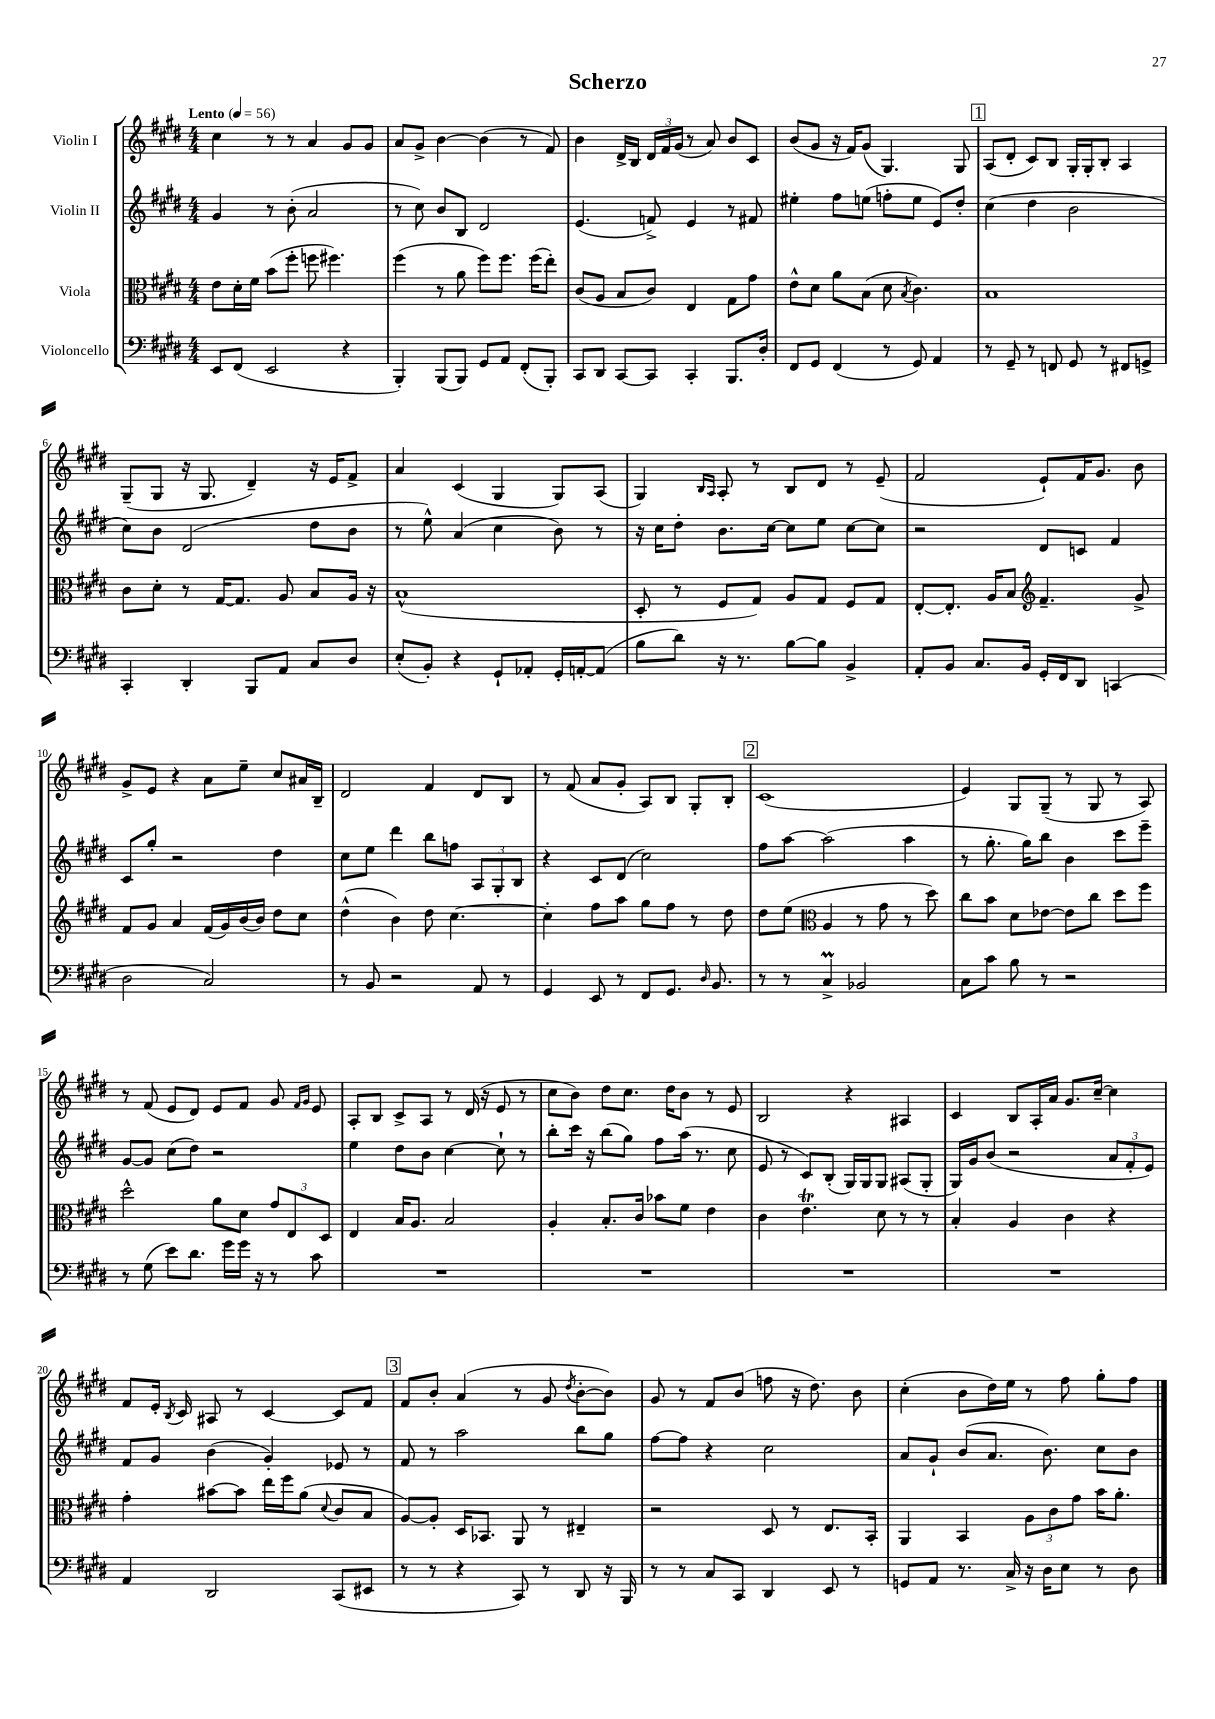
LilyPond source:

\header { title = "Scherzo" }
<<
\new StaffGroup <<
\new Staff = "s0" \with { instrumentName = "Violin I" } {
    \clef treble \key e \major \numericTimeSignature \time 4/4 \tempo "Lento" 4 = 56
    \autoBeamOff cis''4 r8 r8 a'4 gis'8[ gis'8] |
    a'8[ gis'8]-> b'4~ b'4( r8 fis'8) |
    b'4 dis'16[-> b16] \tuplet 3/2 { dis'16[ fis'16 gis'16]( } r8 a'8) b'8[ cis'8] |
    b'8[( gis'8] r16 fis'16[) gis'8]( gis4.) gis8 |
    \mark \markup { \box "1" } a8[( dis'8]-. cis'8[) b8] gis16[-. gis16-. b8]-. a4 |
    gis8[--( gis8] r16 gis8. dis'4--) r16 e'16[ fis'8]-> |
    a'4 cis'4( gis4 gis8[) a8]( |
    gis4) \grace { b16[ a16] } a8-. r8 b8[ dis'8] r8 e'8--( |
    fis'2 e'8[-!) fis'16 gis'8.] b'8 |
    gis'8[-> e'8] r4 a'8[ e''8]-- cis''8[ ais'16 b16]-- |
    dis'2 fis'4 dis'8[ b8] |
    r8 fis'8( a'8[ gis'8]-. a8[) b8] gis8[-. b8]-. |
    \mark \markup { \box "2" } cis'1( |
    e'4) gis8[ gis8]--( r8 gis8 r8 a8) |
    r8 fis'8( e'8[ dis'8]) e'8[ fis'8] gis'8 \grace { fis'16[ gis'16] } e'8 |
    a8[-. b8] cis'8[-> a8] r8 dis'16( r16 e'8 r8 |
    cis''8[ b'8]) dis''8[ cis''8.] dis''16[ b'8] r8 e'8 |
    b2 r4 ais4 |
    cis'4 b8[ a16-. a'16] gis'8.[ cis''16]~-- cis''4 |
    fis'8[ e'16]-. \acciaccatura { b8 } cis'16 ais8 r8 cis'4~ cis'8[ fis'8] |
    \mark \markup { \box "3" } fis'8[ b'8]-. a'4( r8 gis'8 \acciaccatura { dis''8 } b'8[~-. b'8]) |
    gis'8 r8 fis'8[ b'8]( f''8 r16 dis''8.) b'8 |
    cis''4-.( b'8[ dis''16) e''16] r8 fis''8 gis''8[-. fis''8] \bar "|." |
}
\new Staff = "s1" \with { instrumentName = "Violin II" } {
    \clef treble \key e \major \numericTimeSignature \time 4/4
    \autoBeamOff gis'4 r8 b'8-.( a'2 |
    r8 cis''8) b'8[ b8] dis'2 |
    e'4.( f'8->) e'4 r8 fis'8 |
    eis''4-. fis''8[ e''8]( f''8[-. e''8] e'8[) dis''8]-. |
    \mark \markup { \box "1" } cis''4( dis''4 b'2 |
    cis''8[) b'8] dis'2( dis''8[ b'8] |
    r8 e''8-^) a'4( cis''4 b'8) r8 |
    r16 cis''16[ dis''8]-. b'8.[ cis''16]~ cis''8[ e''8] cis''8[~ cis''8] |
    r2 dis'8[ c'8] fis'4 |
    cis'8[ gis''8]-. r2 dis''4 |
    cis''8[ e''8] dis'''4 b''8[ f''8] \tuplet 3/2 { a8[ gis8-. b8] } |
    r4 cis'8[ dis'8]( cis''2) |
    \mark \markup { \box "2" } fis''8[ a''8]~ a''2( a''4 |
    r8 gis''8.-. gis''16[) b''8] b'4 cis'''8[ e'''8]-- |
    gis'8[~ gis'8] cis''8[( dis''8]) r2 |
    e''4 dis''8[ b'8] cis''4~ cis''8-! r8 |
    b''8[-. cis'''16] r16 b''8[( gis''8]) fis''8[ a''16]( r8. cis''8 |
    e'8 r8 cis'8[) b8]-.( gis16[) gis16 gis8] ais8[( gis8]-. |
    gis16[) gis'16 b'8]( r2 \tuplet 3/2 { a'8[ fis'8-. e'8]) } |
    fis'8[ gis'8] b'4( gis'4-.) ees'8 r8 |
    \mark \markup { \box "3" } fis'8 r8 a''2 b''8[ gis''8] |
    fis''8[~ fis''8] r4 cis''2 |
    a'8[ gis'8]-! b'8[( a'8.] b'8.) cis''8[ b'8] \bar "|." |
}
\new Staff = "s2" \with { instrumentName = "Viola" } {
    \clef alto \key e \major \numericTimeSignature \time 4/4
    \autoBeamOff e'8[ dis'16-. fis'16] b'8[( fis''8]-. f''8 fis''4.) |
    fis''4( r8 a'8 fis''8[) fis''8.] fis''16[( e''8]-.) |
    cis'8[( a8] b8[ cis'8]) e4 gis8[ gis'8] |
    e'8[-^ dis'8] a'8[ b8]( dis'8 \acciaccatura { b8 } cis'4.) |
    \mark \markup { \box "1" } b1 |
    cis'8[ dis'8]-. r8 gis16[~ gis8.] a8 b8[ a16] r16 |
    b1-^( |
    dis8-. r8 fis8[ gis8]) a8[ gis8] fis8[ gis8] |
    e8[~-. e8.]-. a16[ b8] \clef treble fis'4.-- gis'8-> |
    fis'8[ gis'8] a'4 fis'16[( gis'16) b'16( b'16]) dis''8[ cis''8] |
    dis''4-^( b'4) dis''8 cis''4.~ |
    cis''4-. fis''8[ a''8] gis''8[ fis''8] r8 dis''8 |
    \mark \markup { \box "2" } dis''8[ e''8]( \clef alto a4 r8 gis'8 r8 dis''8) |
    cis''8[ b'8] dis'8[ ees'8]~ ees'8[ cis''8] dis''8[ fis''8] |
    dis''2-^ a'8[ dis'8] \tuplet 3/2 { gis'8[ e8 dis8] } |
    e4 b16[ a8.] b2 |
    a4-. b8.[-. cis'16] bes'8[ fis'8] e'4 |
    cis'4 e'4.\trill dis'8 r8 r8 |
    b4-. a4 cis'4 r4 |
    gis'4-. bis'8[~ bis'8] e''16[ fis''16 a'8]( \appoggiatura { dis'8 } cis'8[ b8] |
    \mark \markup { \box "3" } a8[~) a8]-. dis16[ bes,8.] a,8 r8 eis4-- |
    r2 dis8 r8 e8.[ b,16]-. |
    a,4 b,4 \tuplet 3/2 { a8[ cis'8 gis'8] } b'16[ a'8.]-. \bar "|." |
}
\new Staff = "s3" \with { instrumentName = "Violoncello" } {
    \clef bass \key e \major \numericTimeSignature \time 4/4
    \autoBeamOff e,8[ fis,8]( e,2 r4 |
    b,,4-.) b,,8[( b,,8]) gis,8[ a,8] fis,8[-.( b,,8]-.) |
    cis,8[ dis,8] cis,8[~ cis,8] cis,4-. b,,8.[ dis16]-. |
    fis,8[ gis,8] fis,4( r8 gis,8) a,4 |
    \mark \markup { \box "1" } r8 gis,8-- r8 f,8 gis,8 r8 fis,8[ g,8]-> |
    cis,4-. dis,4-. b,,8[ a,8] cis8[ dis8] |
    e8[-.( b,8]-.) r4 gis,8[-! aes,8]-. gis,16[-. a,16~-. a,8]( |
    b8[ dis'8]) r16 r8. b8[~ b8] b,4-> |
    a,8[-. b,8] cis8.[ b,16] gis,16[-. fis,16 dis,8] c,4( |
    dis2 cis2) |
    r8 b,8 r2 a,8 r8 |
    gis,4 e,8 r8 fis,8[ gis,8.] \grace { dis16 } b,8. |
    \mark \markup { \box "2" } r8 r8 cis4->\prall bes,2 |
    cis8[ cis'8] b8 r8 r2 |
    r8 gis8( e'8[) dis'8.] gis'16[ gis'16] r16 r8 cis'8 |
    R1 |
    R1 |
    R1 |
    R1 |
    a,4 dis,2 cis,8[( eis,8] |
    \mark \markup { \box "3" } r8 r8 r4 cis,8) r8 dis,8 r16 b,,16 |
    r8 r8 cis8[ cis,8] dis,4 e,8 r8 |
    g,8[ a,8] r8. cis16-> r16 dis16[ e8] r8 dis8 \bar "|." |
}
>>
>>
